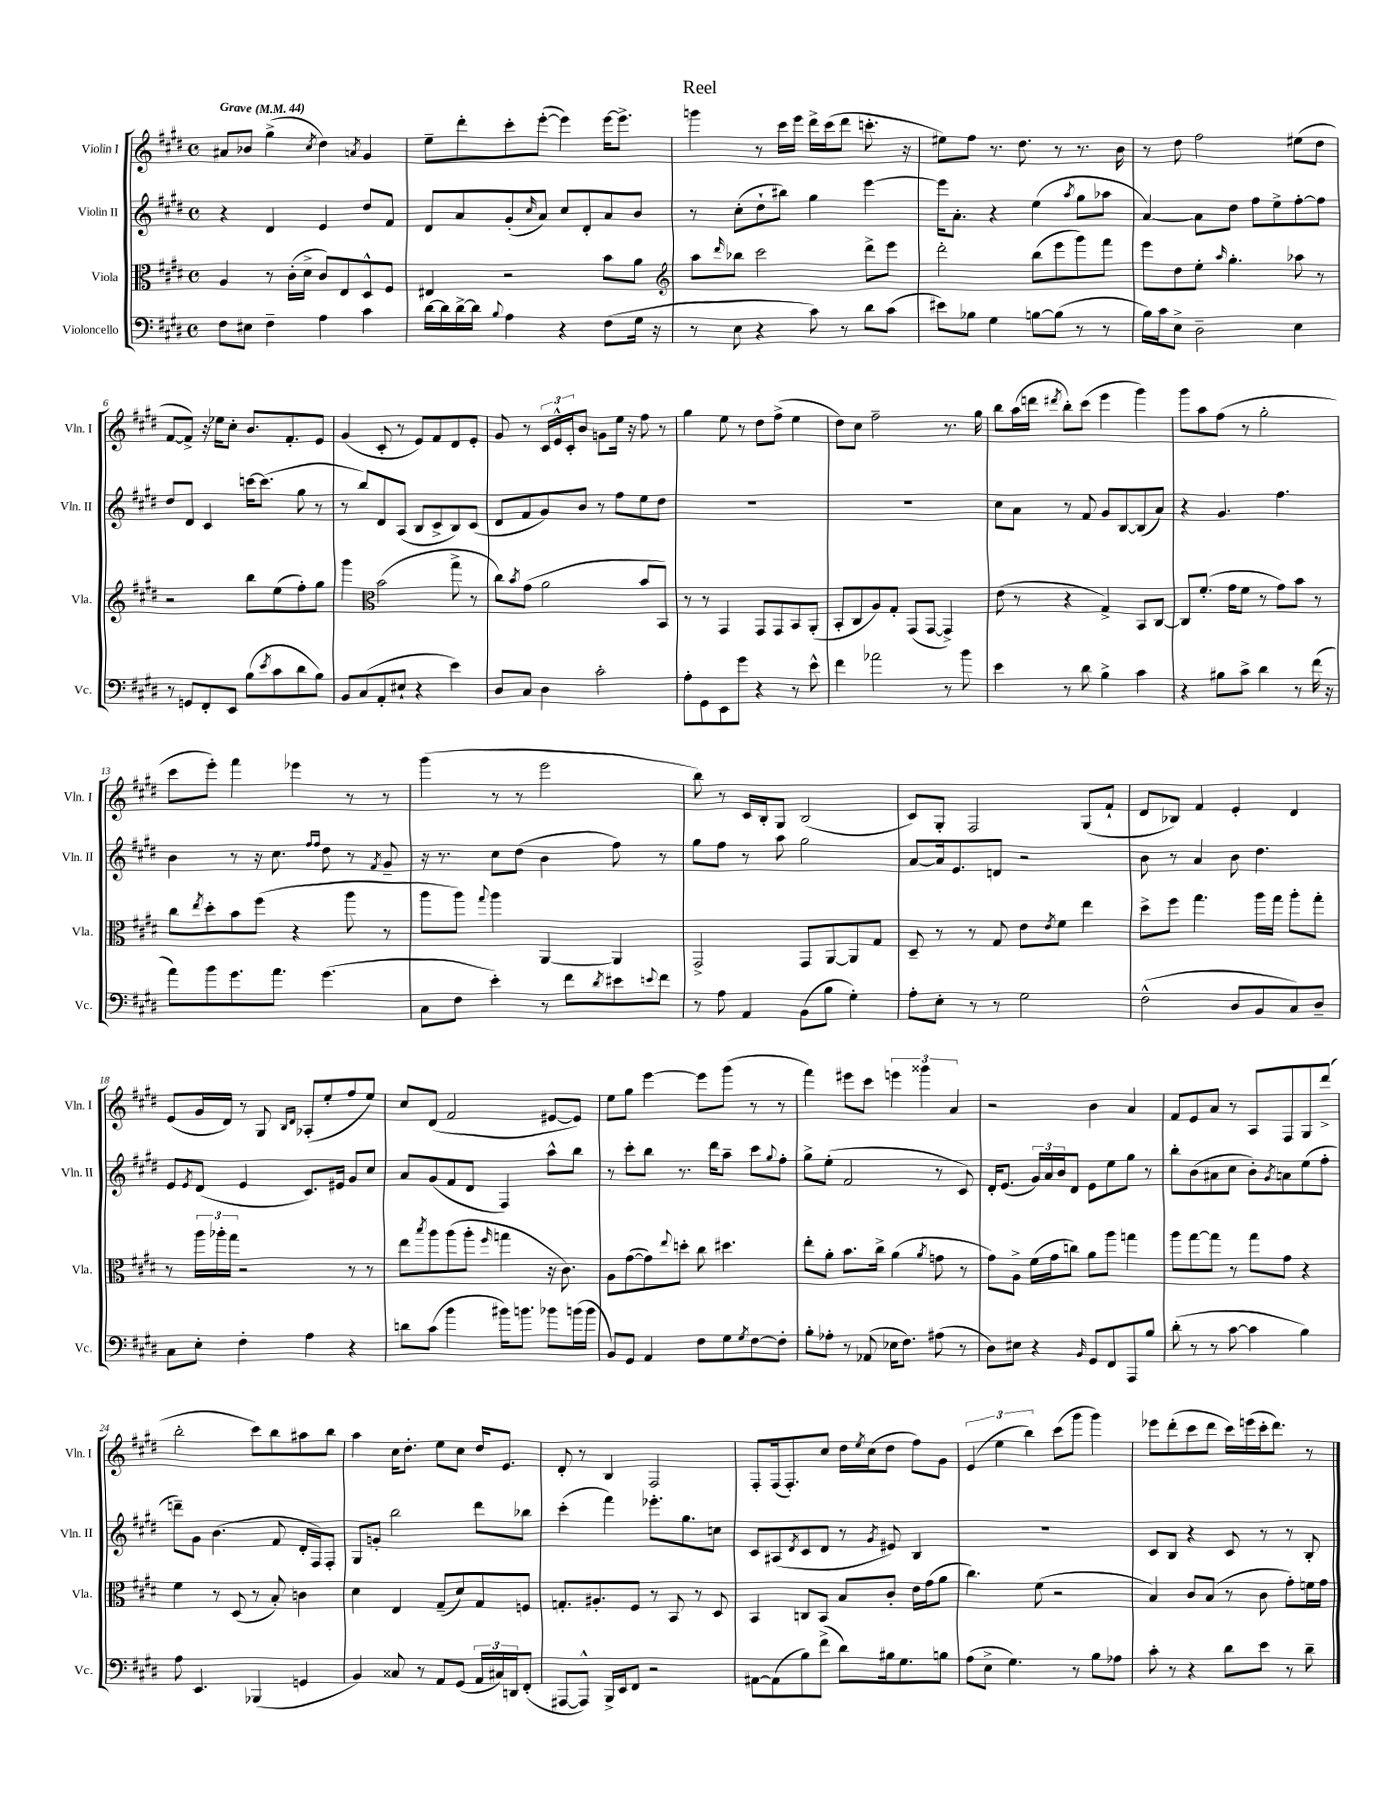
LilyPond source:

\header { title = "Reel" }
<<
\new StaffGroup <<
\new Staff = "s0" \with { instrumentName = "Violin I" shortInstrumentName = "Vln. I" } {
    \clef treble \key e \major \defaultTimeSignature \time 4/4 \tempo "Grave" 4 = 44
    ais'8 bes'8 gis''4->( \acciaccatura { cis''8 } dis''4) \acciaccatura { a'8 } gis'4 |
    e''8-- dis'''8-. cis'''8-. e'''8~-.( e'''4) e'''16~ e'''8.-> |
    g'''4 r8 cis'''16 e'''16 dis'''16-> cis'''16( dis'''8 c'''8.-. r16 |
    eis''8) fis''8 r8. dis''8. r8 r8. b'16 |
    r8 dis''8 fis''2 eis''8( dis''8 |
    fis'8~ fis'8->) r16 ees''16 cis''8-. b'8. fis'8.-. e'8 |
    gis'4( cis'8-. r8 e'8) fis'8 dis'8 e'8-. |
    gis'8 r8 \tuplet 3/2 { cis'16 e'16-^ cis'16-. } b'8 g'8 e''16 r16 fis''8 r8 |
    gis''4 e''8 r8 dis''8 fis''8->( e''4 |
    dis''8) cis''8 fis''2-- r8. gis''16 |
    b''8 a''16( d'''16 \acciaccatura { dis'''8 } b''8-.) cis'''8( e'''4 gis'''4) |
    gis'''8 a''8 fis''8( r8 gis''2-. |
    cis'''8 e'''8-.) fis'''4 ees'''4 r8 r8 |
    gis'''4( r8 r8 e'''2 |
    b''8) r8 cis'16 b16-. gis8 b2( |
    cis'8) gis8-. fis2 gis8( fis'8-! |
    dis'8 bes8) fis'4 e'4-. dis'4 |
    e'8( gis'16 dis'16) r8 gis8 \grace { b16 dis'16 } aes8-.( e''8-. fis''8 e''8) |
    cis''8 dis'8( fis'2 eis'8~ eis'8) |
    e''8 gis''8 e'''4~ e'''8 gis'''8( r8 r8 |
    fis'''4) eis'''8 cis'''8 \tuplet 3/2 { e'''4 gisis'''4 a'4 } |
    r2 b'4 a'4 |
    fis'8 e'8 a'8 r8 a8 fis8 gis8 dis'''8->( |
    b''2-. cis'''8) b''8 ais''8 b''8 |
    a''4 cis''16 dis''8.-. e''8 cis''8 dis''16 e'8. |
    dis'8-. r8 b4 fis2 |
    fis8-. fis16( fis8.-.) cis''8 dis''16 \acciaccatura { e''8 } cis''16( dis''8 fis''8) gis'8 |
    \tuplet 3/2 { e'4( e''4 b''4) } cis'''8( gis'''8 gis'''4) |
    ees'''8 dis'''8-.( cis'''8 dis'''8 cis'''16) e'''16( cis'''16-. dis'''8.) r8 \bar "|." |
}
\new Staff = "s1" \with { instrumentName = "Violin II" shortInstrumentName = "Vln. II" } {
    \clef treble \key e \major \defaultTimeSignature \time 4/4
    r4 dis'4 e'4 dis''8 fis'8 |
    dis'8 a'8 gis'8-.( \grace { cis''16 } a'8) cis''8 dis'8-. a'8 b'8 |
    r8 cis''8-.( dis''8-! bis''8) gis''4 e'''4~ |
    e'''16 a'8.-. r4 e''4( \acciaccatura { a''8 } gis''8 aes''8 |
    a'4~) a'8 dis''8 fis''8 e''8-> fis''8~-. fis''8 |
    dis''8 dis'8 cis'4 c'''16~ c'''8.( gis''8 r8 |
    r8 b''8) dis'8 a8( b8 cis'8-> b8) cis'8( |
    dis'8 fis'8 gis'8) b'8 r8 fis''8 e''8 dis''8 |
    R1 |
    R1 |
    cis''8 a'8 r8 fis'8 gis'8 b8~ b8( a'8) |
    r4 gis'4. fis''4. |
    b'4 r8 r16 cis''8. \grace { fis''16 fis''16 } dis''8 r8 \acciaccatura { fis'8 } gis'8-- |
    r16 r8. cis''8 dis''8( b'4 fis''8) r8 |
    gis''8 fis''8 r8 a''8 gis''2 |
    a'8~ a'16 e'8. d'8 r2 |
    b'8 r8 a'4 b'8 dis''4. |
    e'8 \acciaccatura { e'8 } dis'8( e'4 cis'8.) eis'16 gis'8 cis''8 |
    a'8 gis'8( fis'8 dis'8 fis4) a''8-^ b''8 |
    r8 cis'''8-. b''8 r8. dis'''16 a''8-- cis'''8 \appoggiatura { gis''8 } fis''8-. |
    gis''8-> e''8-.( fis'2 r8 cis'8) |
    dis'16-. e'8.( \tuplet 3/2 { gis'16) a'16 b'16 } dis'8 e'8 e''8 gis''8 r8 |
    b''8-. b'8( ais'8 cis''8 b'8-.) \acciaccatura { gis'8 } a'8 e''8( fis''8-. |
    d'''8--) gis'8 b'4.( fis'8 dis'16-. fis16) fis8-. |
    gis8 g'8-. b''2 dis'''8 bes''8 |
    cis'''4-.( fis'''4) ees'''8.-. gis''8. c''8 |
    cis'8 ais8( \acciaccatura { dis'8 } cis'8 dis'8 r8 \acciaccatura { gis'8 } eis'8) b4 |
    R1 |
    cis'8 b8 r4 cis'8 r8 r8 b8-. \bar "|." |
}
\new Staff = "s2" \with { instrumentName = "Viola" shortInstrumentName = "Vla." } {
    \clef alto \key e \major \defaultTimeSignature \time 4/4
    a4 r8 cis'16-.( dis'16-> cis'8) e8 dis8-^ fis8 |
    eis4 r2 b'8 a'8 |
    \clef treble a''8 \grace { dis'''16 } bes''8 cis'''2 dis'''8-> e'''8 |
    dis'''2-. b''8( e'''8 gis'''8) fis'''8 |
    e'''8 dis''8 e''8-. \grace { a''16 } gis''4.-. aes''8 r8 |
    r2 b''8 e''8( fis''8-.) gis''8 |
    gis'''4 \clef alto b'2( gis''8-> r8 |
    cis''8) \acciaccatura { b'8 } gis'8( a'2 b'8 b,8) |
    r8 r8 gis,4 gis,8 gis,8 b,8 a,8-.( |
    b,8-. cis8 a8) gis8-. gis,8( gis,8~ gis,4->) |
    e'8( r8 r4 gis4->) b,8 cis8~ |
    cis8 fis'8.-.( gis'16 fis'8 r8 gis'8) b'8 r8 |
    cis''8 \acciaccatura { e''8 } dis''8-. b'8 fis''8( r4 a''8 r8 |
    a''8 a''8) \appoggiatura { gis''8 } a''4 a,4~ a,4 |
    gis,2-> gis,8 a,8~ a,8 gis8 |
    dis8-- r8 r8 gis8 e'8 \acciaccatura { e'8 } fis'8 e''4 |
    dis''8-> fis''8 gis''4. a''16 gis''16 a''8-. gis''8-. |
    r8 \tuplet 3/2 { a''16 aes''16-. gis''16 } r2 r8 r8 |
    e''8 \acciaccatura { b''8 } a''8 a''8( a''8-. \grace { fis''16 } g''4 r16 cis'8.) |
    a8 gis'8~( gis'8) \appoggiatura { e''8 } d''8-. cis''8 dis''4. |
    e''8-. a'8-. b'8. cis''16-> a'4( \acciaccatura { a'8 } g'8 r8 |
    gis'8) a8-> fis'16( gis'16 c''8) a'8 a''8 g''4 |
    a''8 gis''8~ gis''8 r8 gis''8 gis'8 r4 |
    fis'4 r8 dis8( r8 b8-.) c'4 |
    dis'4 e4 gis8--( dis'8) gis8 f8 |
    g8.-. ais8.-. fis8 r8 b,8 r8 dis8 |
    b,4 c8 b,8 b8 cis'8-. e'16 gis'16( a'8 |
    cis''4.) fis'8( r2 |
    b4) cis'8 b8( r8 cis'8 gis'8-.) f'16 gis'16 \bar "|." |
}
\new Staff = "s3" \with { instrumentName = "Violoncello" shortInstrumentName = "Vc." } {
    \clef bass \key e \major \defaultTimeSignature \time 4/4
    fis8 eis8 fis4-- a4 cis'4 |
    dis'16~ dis'16 dis'16~-> dis'16 \appoggiatura { b8 } a4 r4 fis8( gis16 r16 |
    r8 e8 r4 cis'8) r8 dis'8 cis'8( |
    eis'8) bes8 gis4 b8~ b8( r8 r8 |
    b16) cis'16 e8-> dis2-- e4 |
    r8 g,8 fis,8-. e,8 b8( \acciaccatura { e'8 } cis'8 dis'8 b8) |
    b,8 cis8( a,8-. eis8-! r4 e'4) |
    dis8 cis8 dis4 cis'2-. |
    a8-. gis,8 e,8 gis'8 r4 r8 e'8-^ |
    fis'4 aes'2 r8 b'8 |
    e'4 r8 dis'8 b4-> cis'4 |
    r4 bis8 cis'8-> dis'4 r8 fis'16( r16 |
    a'8) b'8 gis'8. a'8. gis'4.( |
    cis8 fis8 e'4-.) r8 fis'8 \acciaccatura { dis'8 } eis'8 \appoggiatura { e'8 } fis'8 |
    r8 a8 a,4 b,8( b8 gis4-.) |
    a8-. e8-. r8 r8 gis2 |
    fis2-^( dis8 b,8 cis8) dis8-- |
    cis8 e8-. fis4-. a4 r4 |
    d'8 cis'8( b'4 bis'16) b'8. bes'8 b'16( b'16 |
    b,8) gis,8 a,4 fis8 gis8 \acciaccatura { gis8 } fis8~ fis8-. |
    b8-. aes8-. r8 aes,8( ees16 fis8.) ais8( r8 |
    dis8) eis8 r4 \grace { b,16 } gis,8 fis,8 a,,8 b8 |
    dis'8-.( r8 r8 cis'8~ cis'4 b4) |
    a8 e,4. bes,,4( g,4 |
    b,4) cisis8 r8 a,8 gis,8( \tuplet 3/2 { a,16 cis16) d,16 } fis,8-.( |
    ais,,8~ ais,,8-^) b,,16-> e,16 fis,8 r2 |
    ais,8~ ais,8( b8) fis'8->( dis'8) bis16 gis8. b8 |
    a8( e8-> gis4.) r8 b8 aes8 |
    cis'8-. r8 r4 dis'8 e'8 r8 dis'8-- \bar "|." |
}
>>
>>
